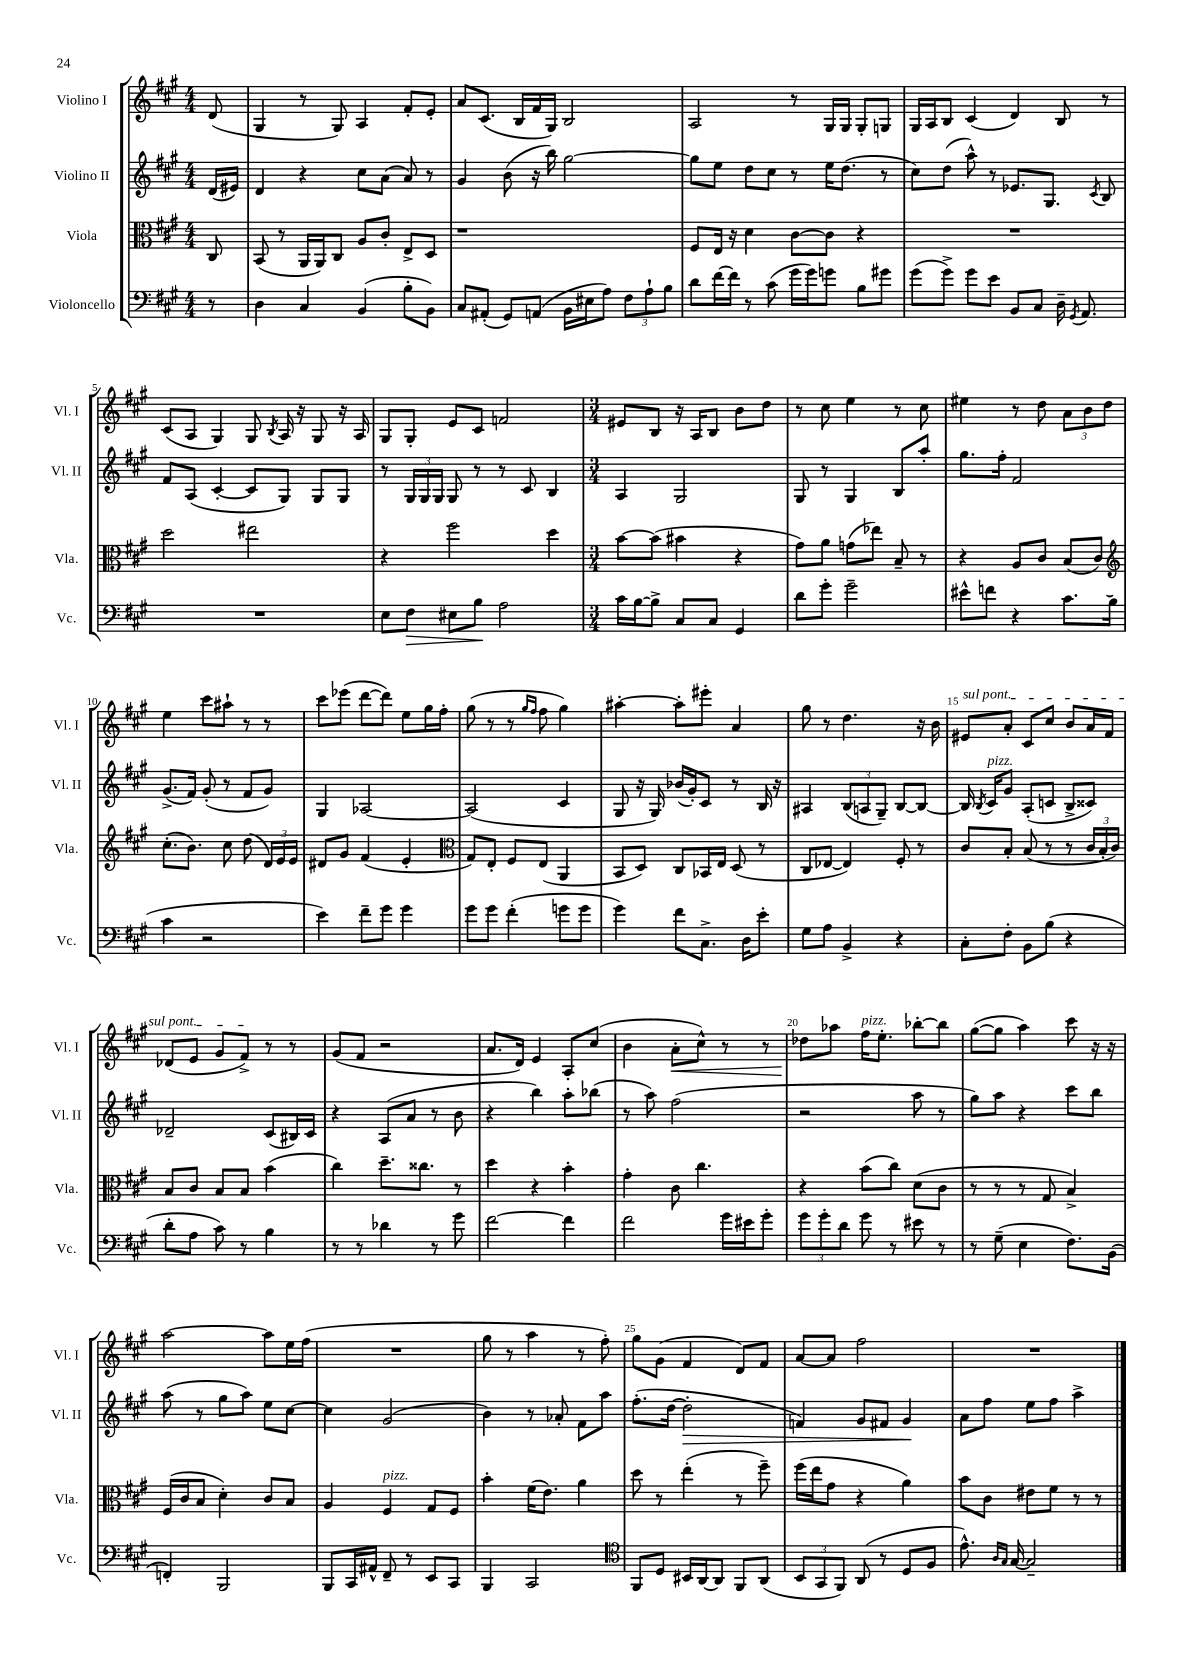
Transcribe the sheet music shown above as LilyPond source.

<<
\new StaffGroup <<
\new Staff = "s0" \with { instrumentName = "Violino I" shortInstrumentName = "Vl. I" } {
    \clef treble \key a \major \numericTimeSignature \time 4/4 \partial 8
    \autoBeamOff d'8( |
    gis4 r8 gis8) a4 fis'8[-. e'8]-. |
    a'8[ cis'8.]( b16[ fis'16 gis16]) b2 |
    a2 r8 gis16[ gis16] gis8[-. g8] |
    gis16[ a16 b8] cis'4( d'4) b8 r8 |
    cis'8[( a8] gis4) gis8 \acciaccatura { b8 } a16 r16 gis8 r16 a16 |
    gis8[ gis8]-. e'8[ cis'8] f'2 |
    \numericTimeSignature \time 3/4 eis'8[ b8] r16 a16[ b8] b'8[ d''8] |
    r8 cis''8 e''4 r8 cis''8 |
    eis''4 r8 d''8 \tuplet 3/2 { a'8[ b'8 d''8] } |
    e''4 cis'''8[ ais''8]-! r8 r8 |
    cis'''8[ ees'''8]( d'''8[~ d'''8]) e''8[ gis''16 fis''16]-. |
    gis''8( r8 r8 \grace { gis''16[ fis''16] } fis''8 gis''4) |
    ais''4~-. ais''8[-. eis'''8]-. a'4 |
    gis''8 r8 d''4. r16 b'16 |
    \once \override TextSpanner.bound-details.left.text = \markup { \italic "sul pont." } eis'8[\startTextSpan a'8]-. cis'8[ cis''8] b'8[ a'16 fis'16] |
    des'8[( e'8] gis'8[ fis'8]->\stopTextSpan) r8 r8 |
    gis'8[( fis'8] r2 |
    a'8.[ d'16]) e'4 a8[-. cis''8]( |
    b'4 a'8[-.\< cis''8]-^) r8 r8 |
    des''8[\! aes''8] fis''16[^\markup { \italic "pizz." } e''8.]-. bes''8[~-. bes''8] |
    gis''8[~( gis''8] a''4) cis'''8 r16 r16 |
    a''2~ a''8[ e''16 fis''16]( |
    R2. |
    gis''8 r8 a''4 r8 fis''8-.) |
    gis''8[ gis'8]( fis'4 d'8[) fis'8] |
    a'8[~ a'8] fis''2 |
    R2. \bar "|." |
}
\new Staff = "s1" \with { instrumentName = "Violino II" shortInstrumentName = "Vl. II" } {
    \clef treble \key a \major \numericTimeSignature \time 4/4 \partial 8
    \autoBeamOff d'16[( eis'16]) |
    d'4 r4 cis''8[ a'8]( a'8) r8 |
    gis'4 b'8( r16 b''16) gis''2~ |
    gis''8[ e''8] d''8[ cis''8] r8 e''16[ d''8.]( r8 |
    cis''8[) d''8]( a''8-^) r8 ees'8.[ gis8.] \acciaccatura { cis'8 } b8 |
    fis'8[ a8]( cis'4~-. cis'8[ gis8]) gis8[ gis8] |
    r8 \tuplet 3/2 { gis16[ gis16 gis16] } gis8 r8 r8 cis'8 b4 |
    \numericTimeSignature \time 3/4 a4 gis2 |
    gis8 r8 gis4 b8[ a''8]-. |
    gis''8.[ fis''16]-. fis'2 |
    gis'8.[->( fis'16]) gis'8-.( r8 fis'8[ gis'8]) |
    gis4 aes2~ |
    aes2( cis'4 |
    gis8 r16 gis16) bes'16[( gis'16-.) cis'8] r8 b16 r16 |
    ais4 \tuplet 3/2 { b8[( a8 gis8]--) } b8[~ b8]~ |
    b16 \acciaccatura { b8 } cis'16[^\markup { \italic "pizz." } gis'8] a8[-.( c'8] b8[-> cisis'8]) |
    des'2-- cis'8[( bis16) cis'16] |
    r4 a8[( a'8] r8 b'8 |
    r4 b''4) a''8[-. bes''8]( |
    r8 a''8) fis''2( |
    r2 a''8 r8 |
    gis''8[) a''8] r4 cis'''8[ b''8] |
    a''8( r8 gis''8[ a''8]) e''8[ cis''8]~ |
    cis''4 gis'2( |
    b'4) r8 aes'8-. fis'8[ a''8] |
    fis''8.[-.( d''16]~ d''2-.\> |
    f'4) gis'8[ fis'8] gis'4\! |
    a'8[ fis''8] e''8[ fis''8] a''4-> \bar "|." |
}
\new Staff = "s2" \with { instrumentName = "Viola" shortInstrumentName = "Vla." } {
    \clef alto \key a \major \numericTimeSignature \time 4/4 \partial 8
    \autoBeamOff cis8 |
    b,8( r8 a,16[ a,16) cis8] a8[ cis'8]-. e8[-> d8] |
    r1 |
    fis8[ e16] r16 d'4 cis'8[~ cis'8] r4 |
    R1 |
    d''2 eis''2 |
    r4 fis''2 d''4 |
    \numericTimeSignature \time 3/4 b'8[~ b'8]( bis'4 r4 |
    gis'8[) a'8] g'8[( ees''8]) b8-- r8 |
    r4 a8[ cis'8] b8[( cis'8]) |
    \clef treble cis''8.[-.( b'8.]) cis''8 d''8( \tuplet 3/2 { d'16[) e'16 e'16] } |
    dis'8[ gis'8] fis'4( e'4-. |
    \clef alto gis8[) e8]-. fis8[ e8]( a,4 |
    b,8[ d8]) cis8[ bes,16 e16] d8( r8 |
    cis8[ ees8]~ ees4) fis8-. r8 |
    cis'8[ b8]-. b8( r8 r8 \tuplet 3/2 { cis'16[ b16-. cis'16]) } |
    b8[ cis'8] b8[ b8] b'4( |
    cis''4) d''8.[-- cisis''8.] r8 |
    d''4 r4 b'4-. |
    gis'4-. cis'8 cis''4. |
    r4 b'8[( cis''8]) d'8[( cis'8] |
    r8 r8 r8 gis8 b4->) |
    fis16[( cis'16 b8] d'4-.) cis'8[ b8] |
    a4 fis4^\markup { \italic "pizz." } gis8[ fis8] |
    b'4-. fis'16[( e'8.]) a'4 |
    d''8 r8 e''4-.( r8 fis''8--) |
    fis''16[( e''16 gis'8] r4 a'4) |
    b'8[ cis'8] eis'8[ fis'8] r8 r8 \bar "|." |
}
\new Staff = "s3" \with { instrumentName = "Violoncello" shortInstrumentName = "Vc." } {
    \clef bass \key a \major \numericTimeSignature \time 4/4 \partial 8
    \autoBeamOff r8 |
    d4 cis4 b,4( b8[-. b,8]) |
    cis8[ ais,8]-.( gis,8[) a,8]( b,16[ eis16 a8]) \tuplet 3/2 { fis8[ a8-! b8] } |
    d'8[ fis'16~ fis'16] r8 cis'8( gis'16[ gis'16) g'8] b8[ gis'8] |
    gis'8[( gis'8]->) gis'8[ e'8] b,8[ cis8] d16-- \acciaccatura { gis,8 } a,8. |
    R1 |
    e8[ fis8]\> eis8[ b8]\! a2 |
    \numericTimeSignature \time 3/4 cis'16[ b16~ b8]-> cis8[ cis8] gis,4 |
    d'8[ gis'8]-. gis'2-- |
    eis'8[-^ f'8] r4 cis'8.[ b16]( |
    cis'4 r2 |
    e'4) fis'8[-- gis'8] gis'4 |
    gis'8[ gis'8] fis'4-.( g'8[ g'8] |
    gis'4) fis'8[ cis8.]-> d16[ e'8]-. |
    gis8[ a8] b,4-> r4 |
    cis8[-. fis8]-. b,8[ b8]( r4 |
    d'8[-. a8] cis'8) r8 b4 |
    r8 r8 des'4 r8 gis'8 |
    fis'2~ fis'4 |
    fis'2 gis'16[ eis'16 gis'8]-. |
    \tuplet 3/2 { gis'8[ gis'8-. d'8] } gis'8 r8 eis'8 r8 |
    r8 gis8--( e4 fis8.[) b,16]( |
    f,4-.) b,,2 |
    b,,8[ cis,16 ais,16]-^ fis,8-- r8 e,8[ cis,8] |
    b,,4 cis,2 |
    \clef tenor fis,8[ d8] bis,16[ a,16~ a,8] fis,8[ a,8]( |
    \tuplet 3/2 { b,8[ gis,8 fis,8]) } a,8( r8 d8[ fis8] |
    e'8.-^) \grace { a16[ gis16] } gis16~ gis2-- \bar "|." |
}
>>
>>
\layout { \context { \Score \override BarNumber.break-visibility = ##(#f #t #t) barNumberVisibility = #(every-nth-bar-number-visible 5) } }
